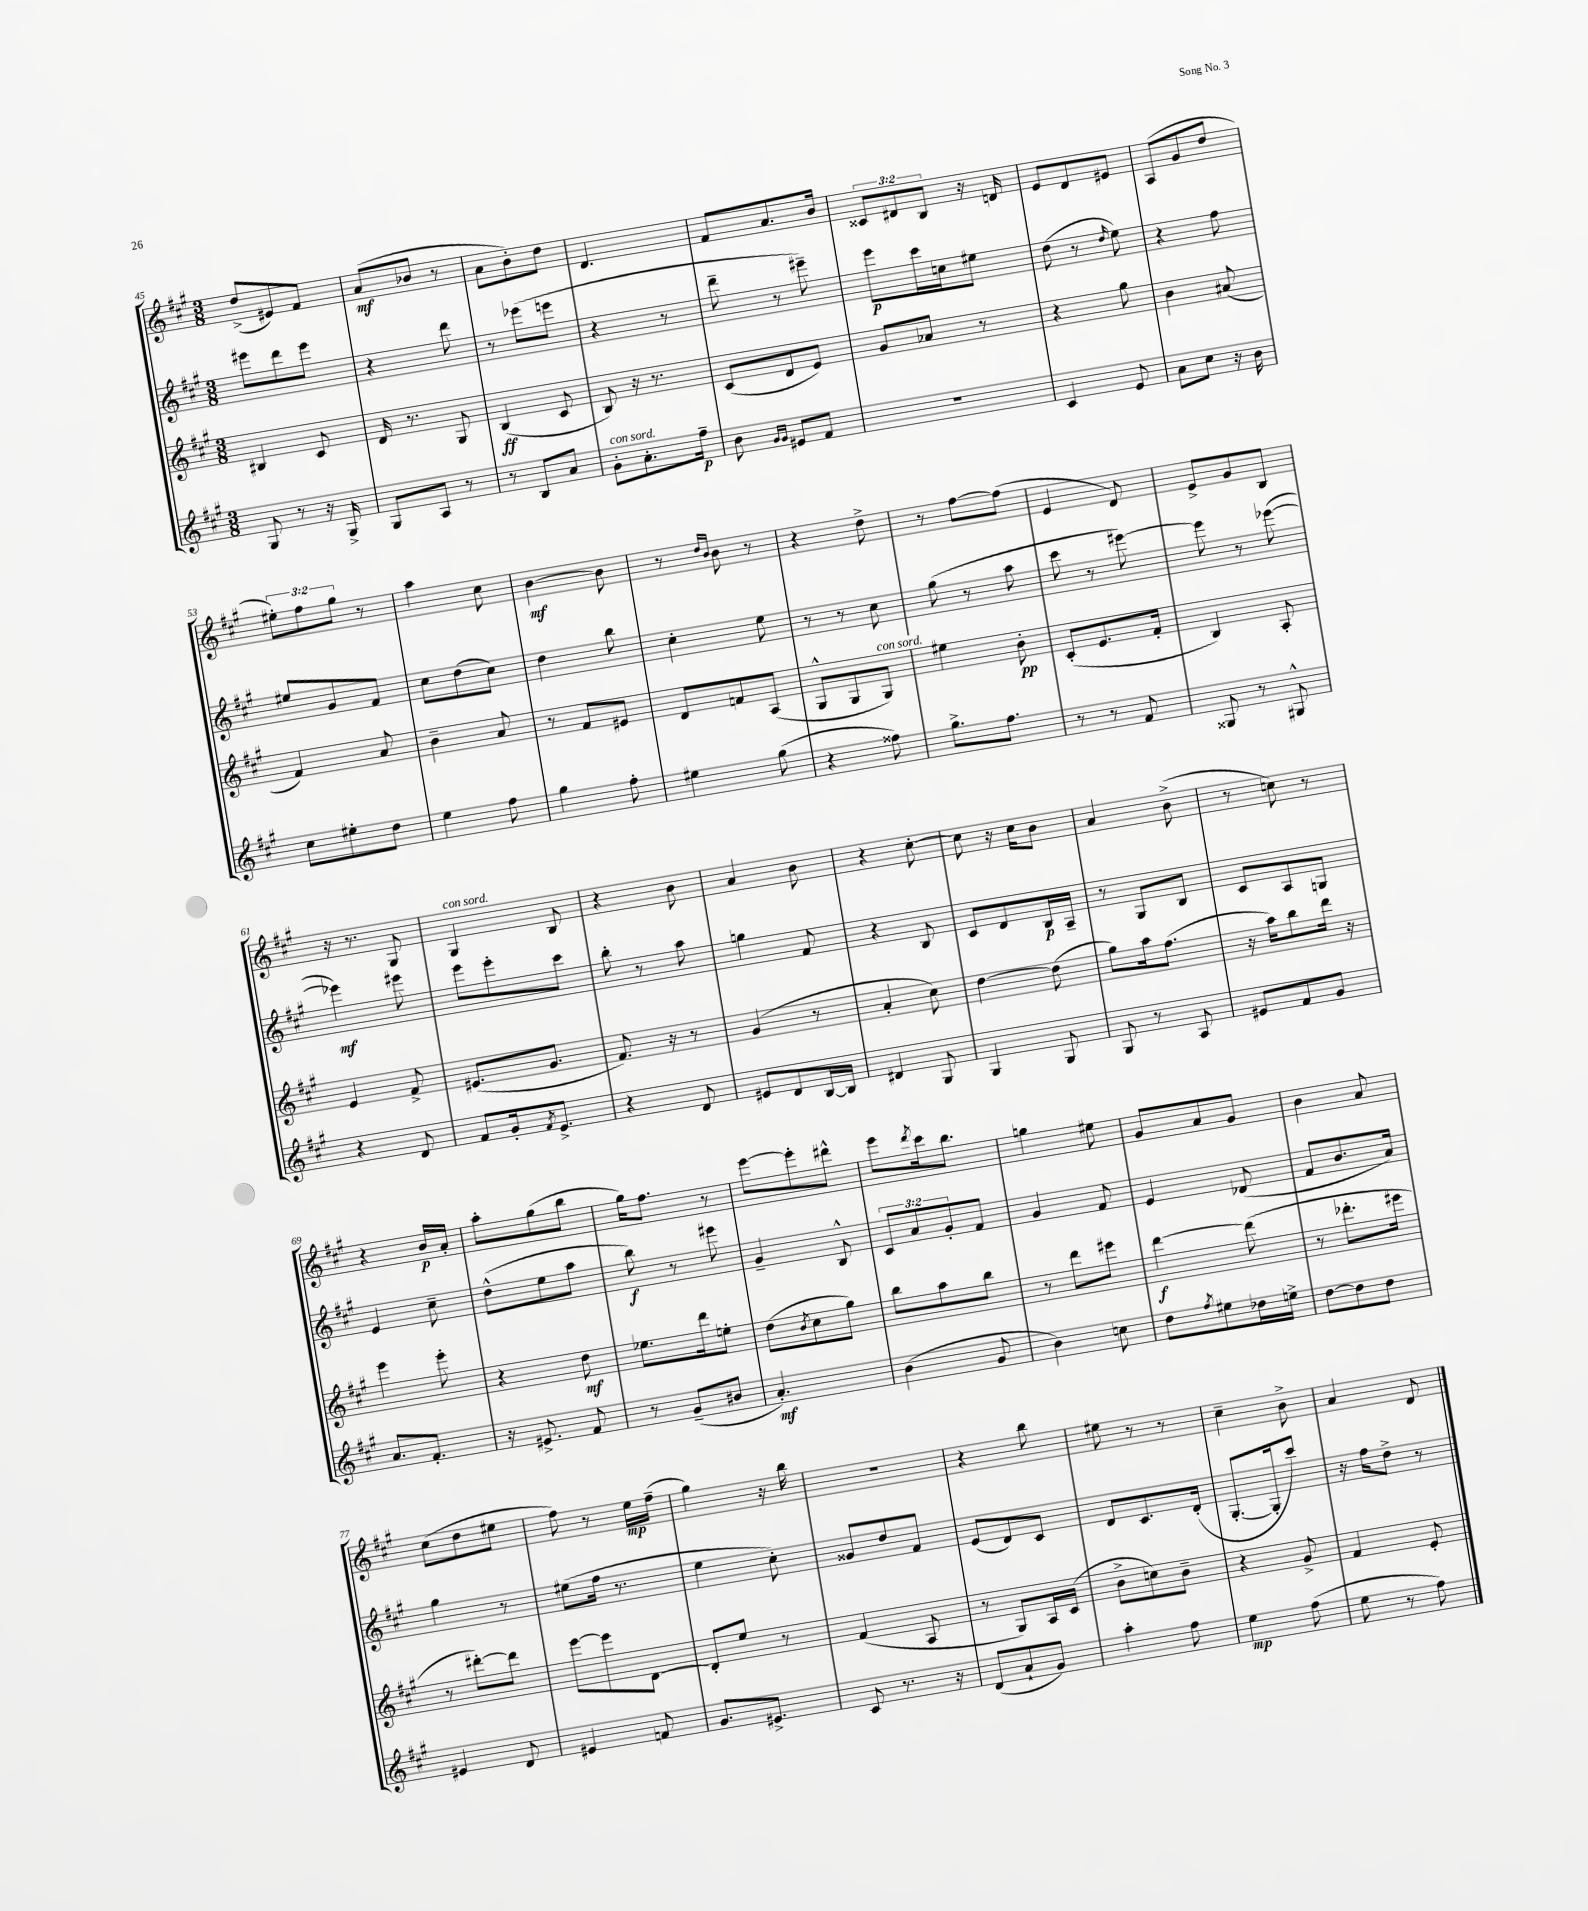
<<
\new StaffGroup <<
\new Staff = "s0" {
    \clef treble \key a \major \numericTimeSignature \time 3/8 \override Staff.TupletNumber.text = #tuplet-number::calc-fraction-text
    d''8->( eis'8) fis'8 |
    a'8\mf( bes'8 r8 |
    a'8 b'8-.) d''8 |
    d'4. |
    fis'8 a'8. b'16 |
    \tuplet 3/2 { cisis'8 dis'8 b8 } r16 d'16 |
    e'8 d'8 eis'8 |
    a8( gis'8 d''8 |
    \tuplet 3/2 { eis''8-.) fis''8 gis''8 } r8 |
    a''4 cis''8 |
    b'4~\mf b'8 |
    r8 \grace { d''16 b'16 } b'8 r8 |
    r4 d''8-> |
    r8 fis''8~ fis''8( |
    e'4 d'8) |
    e'8-> gis'8 b8 |
    r16 r8. gis8 |
    gis4^\markup { \italic "con sord." } b8 |
    r4 b'8 |
    a'4 b'8 |
    r4 cis''8~-. |
    cis''8 r16 cis''16 b'8 |
    a'4 b'8->( |
    r8 c''8) r8 |
    r4 b'16\p a'16-. |
    a''8-. gis''8( b''8 |
    gis''16) fis''8. r8 |
    e'''8~ e'''8-. dis'''8-^ |
    e'''8 \acciaccatura { d'''8 } cis'''16 b''8. |
    g''4 eis''8 |
    gis'8 a'8 gis'8 |
    b'4 a'8 |
    cis''8( d''8 eis''8 |
    fis''8) r8 e''16\mp fis''16--( |
    gis''4) r16 b''16 |
    R4. |
    r4 b''8 |
    eis''8 r8 r8 |
    cis''4-- b'8-> |
    a'4 d'8 \bar "|." |
}
\new Staff = "s1" {
    \clef treble \key a \major \numericTimeSignature \time 3/8 \override Staff.TupletNumber.text = #tuplet-number::calc-fraction-text
    eis'''8 d'''8 eis'''8 |
    r4 d'''8 |
    r8 ees'''8( e'''8 |
    r4 r8 |
    d'''8-- r8 eis'''8--) |
    e'''8\p cis'''16 c''16 eis''8 |
    d''8( r8 \grace { d''16 } e''8) |
    r4 fis''8 |
    eis''8 gis'8 fis'8 |
    cis''8 d''8( cis''8) |
    d''4 b''8 |
    cis''4-. e''8 |
    r8 r8 cis''8 |
    gis''8( r8 a''8 |
    cis'''8 r8 eis'''8~) |
    eis'''8 r8 ees'''8~( |
    ees'''4\mf) eis'''8 |
    e'''8 e'''8-. cis'''8 |
    b''8-. r8 a''8 |
    g''4 fis'8 |
    r4 b8 |
    cis'8 d'8 b16\p a16-- |
    r8 gis8 b8 |
    cis'8 a8 g8 |
    e'4 cis''8-- |
    d''8-^( e''8 a''8 |
    b''8\f) r8 eis'''8 |
    gis'4-- b8-^ |
    \tuplet 3/2 { cis'8 a'8 gis'8-. } fis'8 |
    gis'4 fis'8 |
    e'4 des'8( |
    fis'8 b'8. a'16) |
    gis''4 r8 |
    eis''8( fis''16 r8. |
    e''4 cis''8-.) |
    gisis'8 d''8 fis'8 |
    e'8( d'8) cis'8 |
    d'8 cis'8. d'16-.( |
    gis8.~-. gis16-. cis'''8) |
    r16 fis''16 d''8-> r8 \bar "|." |
}
\new Staff = "s2" {
    \clef treble \key a \major \numericTimeSignature \time 3/8
    bis4 cis'8 |
    d'16 r8. gis8 |
    b4\ff( cis'8 |
    b8) r16 r8. |
    cis'8( d'8 e'8) |
    gis'8 aes'8 r8 |
    r4 gis''8 |
    b'4 ais'8( |
    fis'4) a'8 |
    b'4-- a'8 |
    r8 fis'8 eis'8 |
    d'8 f'8 a8( |
    gis8-^ gis8 gis8^\markup { \italic "con sord." }) |
    eis''4 b'8-.\pp |
    cis'8-.( e'8. fis'16-. |
    b4) a8-. |
    e'4 fis'8-> |
    eis'8.( gis'8. |
    fis'8.) r16 r8 |
    gis'4( r8 |
    a'4-. cis''8) |
    d''4~ d''8( |
    gis''8) a''16 fis''8.( |
    r16 a''16) b''8 d'''16 r16 |
    e'''4 e'''8-. |
    r4 d''8\mf |
    ees''8. d'''16 e''8-. |
    d''8( \acciaccatura { b'8 } cis''8 gis''8) |
    b''8 a''8 b''8 |
    r8 d'''8 eis'''8 |
    d'''4~\f d'''8( |
    r8 des'''8.-. eis'''16 |
    r8 dis'''8~-.) dis'''8 |
    e'''8~ e'''8 d'8~ |
    d'8-. e''8 r8 |
    fis'4( a8 |
    r8 gis8) a16 cis'16( |
    b'8-> c''8) b'8-- |
    r4 gis'8-> |
    fis'4 e'8-. \bar "|." |
}
\new Staff = "s3" {
    \clef treble \key a \major \numericTimeSignature \time 3/8
    gis8 r8 r16 gis16-> |
    gis8 a8 r8 |
    r8 b8 a'8 |
    gis'8-.^\markup { \italic "con sord." } a'8.-. fis''16--\p |
    b'8 \grace { gis'16 gis'16 } eis'8 fis'8 |
    R4. |
    cis'4 e'8 |
    a'8 cis''8 r16 b'16 |
    cis''8 eis''8-. d''8 |
    e''4 fis''8 |
    gis''4 fis''8-. |
    eis''4 gis''8( |
    r4 fisis''8) |
    gis''8.-> fis''8. |
    r8 r8 fis'8 |
    gisis8 r8 gis8-^ |
    r4 d'8 |
    fis'8 gis'16-. \acciaccatura { fis'8 } e'8.-> |
    r4 d'8 |
    eis'8 d'8 b16~ b16 |
    dis'4 gis8 |
    gis4 gis8 |
    gis8 r8 a8 |
    eis'8 fis'8 gis'8 |
    a'8. fis'8.-. |
    r16 eis'8.-> fis'8 |
    r8 gis'8--( bis'8 |
    a'4.-.\mf) |
    b'4( gis'8 |
    b'4) c''8 |
    d''8 \acciaccatura { fis''8 } eis''8 des''16 e''16-> |
    d''8~ d''8 d''8 |
    eis'4 d'8 |
    eis'4 f'8 |
    gis'8. eis'8.-> |
    cis'8 r8. r16 |
    d'8( a'8-! gis'8) |
    a''4-. fis''8 |
    e''4\mp fis''8( |
    e''8 r8 fis''8) \bar "|." |
}
>>
>>
\layout { \context { \Score currentBarNumber = #45 } }
